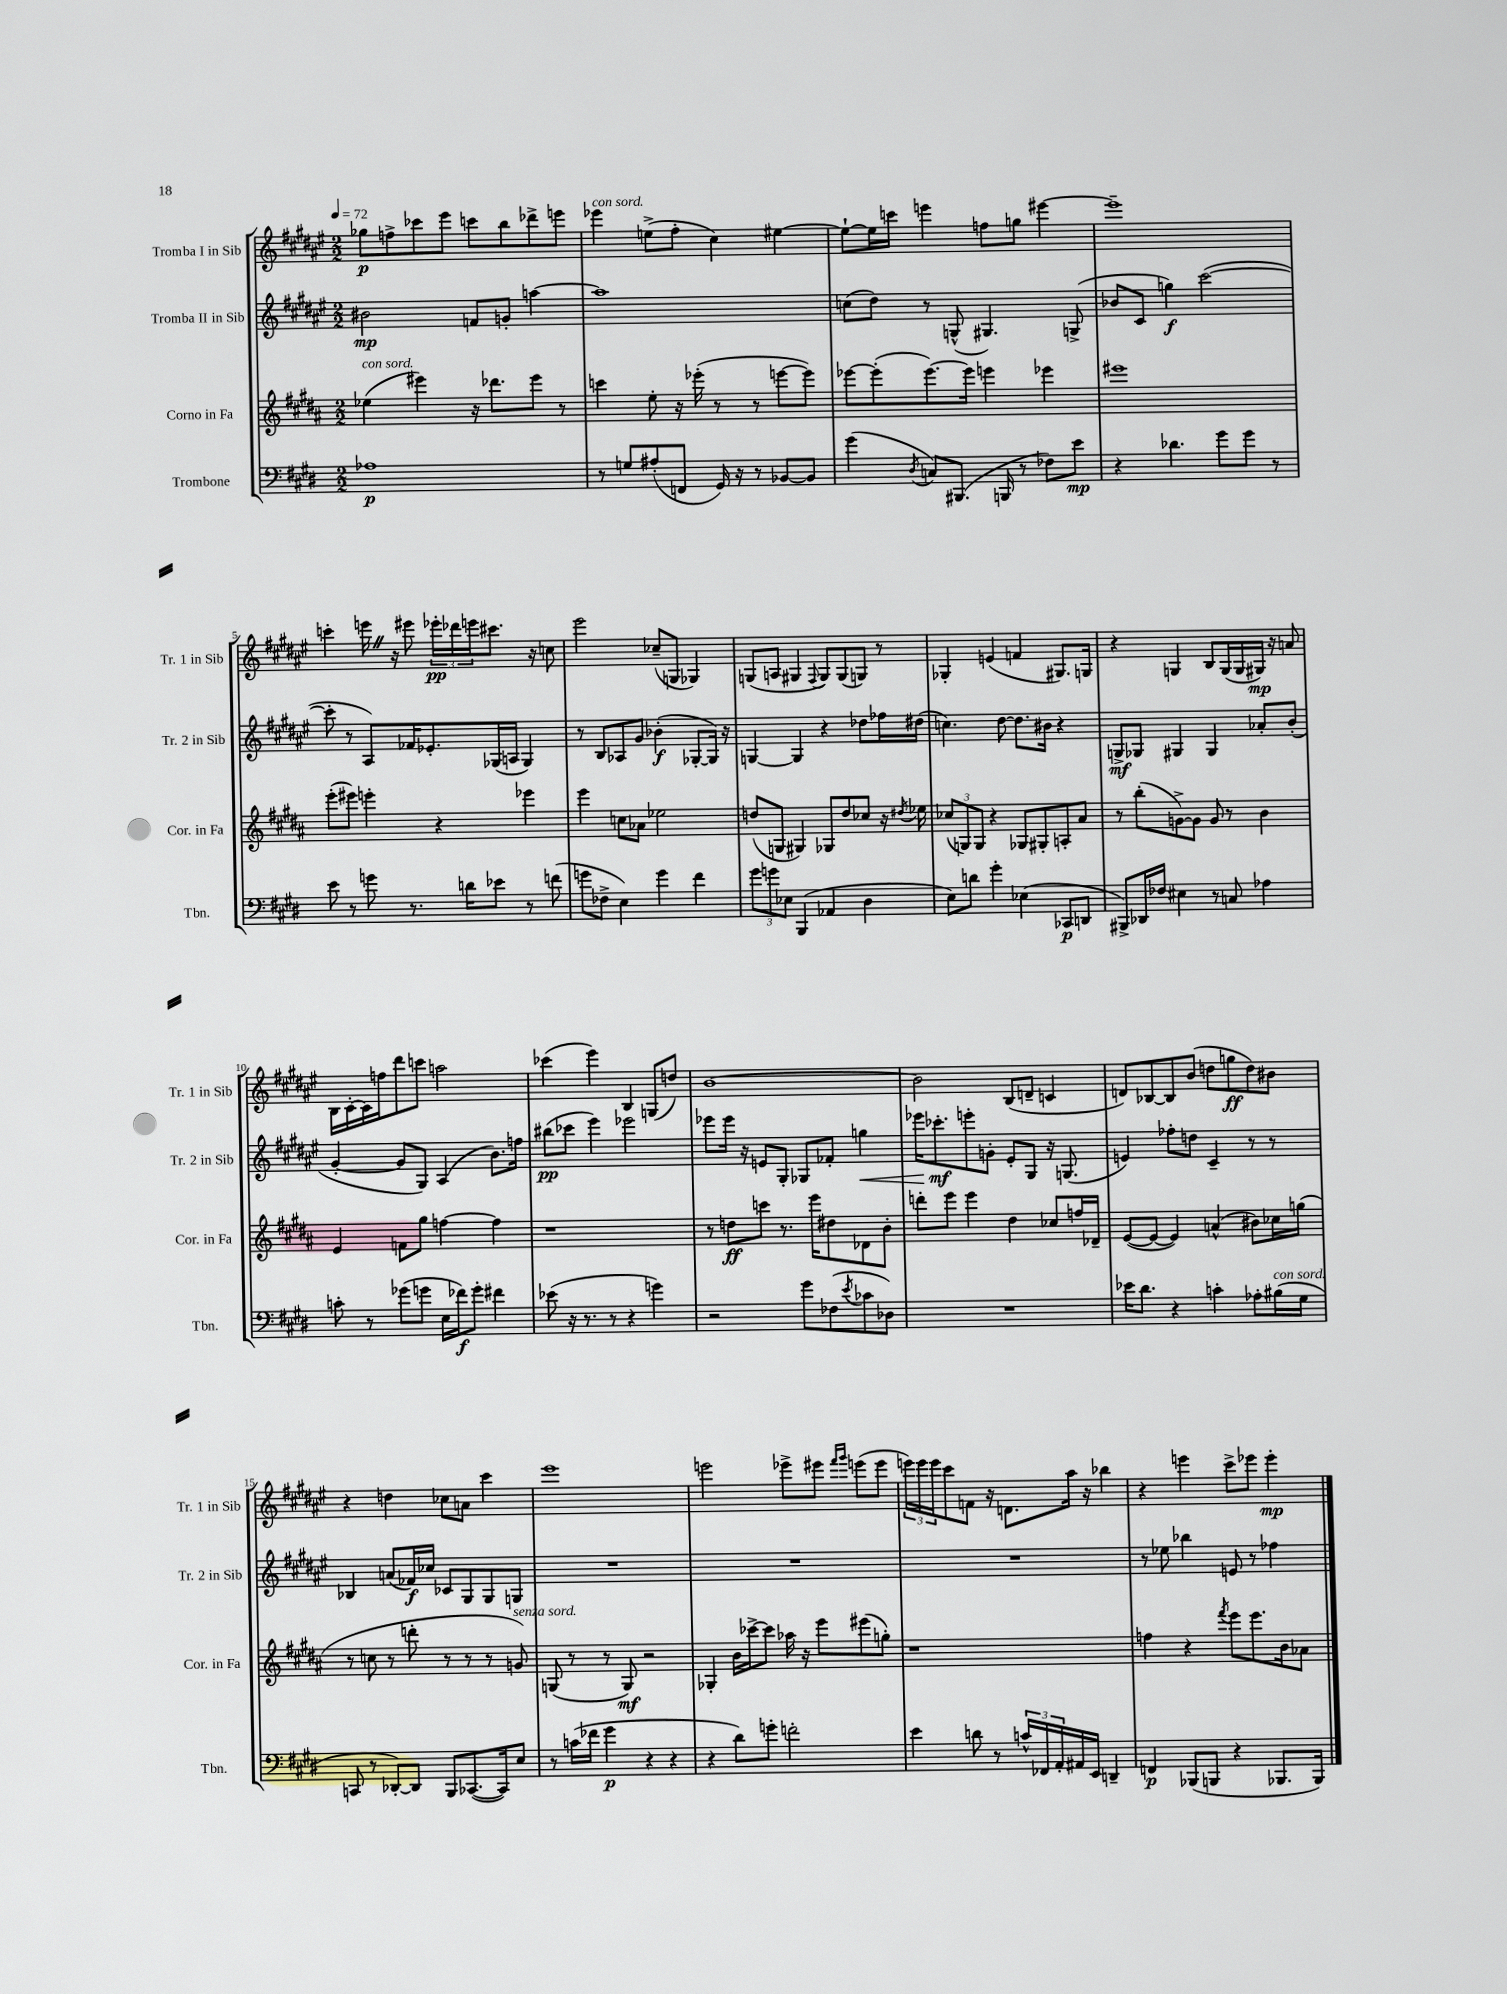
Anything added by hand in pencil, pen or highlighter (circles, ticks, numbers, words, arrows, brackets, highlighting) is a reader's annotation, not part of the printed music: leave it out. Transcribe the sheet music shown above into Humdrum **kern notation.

**kern	**kern	**kern	**kern
*staff4	*staff3	*staff2	*staff1
*clefF4	*clefG2	*clefG2	*clefG2
*k[f#c#g#d#]	*k[f#c#g#d#a#]	*k[f#c#g#d#a#e#]	*k[f#c#g#d#a#e#]
*M2/2	*M2/2	*M2/2	*M2/2
*MM72	*MM72	*MM72	*MM72
1A-	(4ee-	2b#	8gg-
.	.	.	8ff^
.	4eee#)	.	8ccc-
.	.	.	8eee#
.	16r	8f	8ccc
.	8.ddd-	.	.
.	.	8g'	8bb
.	8eee#	[4aa	8ddd-^
.	8r	.	8eee
=	=	=	=
8r	4ccc	1aa]	4eee-
8G	.	.	.
(8A#'	8ee'	.	(8ee^
8FF	16r	.	8ff#'
.	(16eee-'	.	.
16GG#)	8r	.	4cc#)
16r	.	.	.
8r	8r	.	.
[8BB-	[8eee	.	[4ee#
8BB-]	8eee])	.	.
=	=	=	=
(4g#	[8eee-	(8cc	8ee#`_
.	(8eee-']	8dd#)	16ee#]
.	.	.	16ccc
8qD#	.	.	.
8C)	[8.eee-)	8r	4eee
(8.BBB#	.	(8G^^	.
.	16eee-]	.	.
.	4eee	4.G#)	8ff
16BBB	.	.	.
8r	.	.	8gg
8F-)	4eee-	.	[4eee#
8e	.	(8G^	.
=	=	=	=
4r	1eee#	8b-	1eee#~]
.	.	8c#	.
4.d-	.	4gg)	.
.	.	([2ccc#	.
8g#	.	.	.
8g#	.	.	.
8r	.	.	.
=	=	=	=
8e	(8eee'	8ccc#']	4ccc'
8r	8eee#)	8r	.
8g	4eee'	8A#)	16eee
.	.	.	16r
8.r	.	16f-	8eee#
.	.	8.e-'	.
.	4r	.	24eee-'
.	.	.	24ddd-
16d	.	.	.
.	.	.	24eee
8e-	.	(16G-	8.ccc#
.	.	16A	.
8r	4eee-	4G-)	.
.	.	.	16r
(8f	.	.	8cc
=	=	=	=
8g	4eee	8r	2eee#
8F-^	.	8B	.
4E)	8cc	8A-	.
.	8a-	8g#	.
4g	2ee-	(4b-'	(8cc-~
.	.	.	8G
4f#	.	[8G-'	4G-)
.	.	16G-])	.
.	.	16r	.
=	=	=	=
12g#	(8dd	[4G	(8G
12g	.	.	.
.	8G	.	8A
12E-	.	.	.
(4BBB	4G#)	4G]	4G#
.	.	.	8qqF#
4AA-	8G-	4r	8G#)
.	8dd	.	(8G#
4D#	8cc-	8dd-	8G)
.	16r	16ff-	8r
.	8qdd#	.	.
.	16ee-	(16dd#	.
=	=	=	=
8E)	(12cc-	4.cc)	4G-'
.	12G)	.	.
8d	.	.	.
.	12G	.	.
4g#'	4r	.	(4e
.	.	[8dd#	.
(4E-	8G-	8.dd#]	4f
.	8G#'	.	.
.	.	16b#	.
8CC-	8A'	4r	8.G#)
8DD	8a#	.	.
.	.	.	16G
=	=	=	=
8BBB#^)	8r	8G^	4r
16DD-	(8bb'	8G-	.
16F-	.	.	.
4E#	[8g^)	4G#	4G
.	8g]	.	.
8r	8g	4G#	8B
8C	8r	.	(16G
.	.	.	16G
4A-	4b	8a-'	16G#)
.	.	.	16r
.	.	(8b'	8a
=	=	=	=
8c'	4e	[4g#'	16B
.	.	.	[16c#'
8r	.	.	16c#]
.	.	.	16ff
(8g-	8f	8g#]	8ddd#
8g	8gg#	8G#)	8ccc
16E	[4ff	(4A#	2aa
16f-)	.	.	.
8g'	.	.	.
4f#	4ff]	8.b)	.
.	.	16ff	.
=	=	=	=
(8e-	1r	(8bb#	(4ccc-
16r	.	8ccc-	.
8.r	.	.	.
.	.	4eee#)	4eee#)
8r	.	.	.
4r	.	2eee-	4B
4g)	.	.	(8G
.	.	.	8dd)
=	=	=	=
2r	8r	8eee-	[1b
.	8dd	16eee-	.
.	.	16r	.
.	8ccc	8e	.
.	8.r	8G#'	.
8g#	.	8G-	.
.	16eee	.	.
(8F-	8dd#	8f-'	.
8qe	.	.	.
8c-	8d-	4gg	.
8D-)	8b'	.	.
=	=	=	=
1r	8ddd'	16eee-	2b]
.	.	8.ccc-'	.
.	8eee	.	.
.	4eee	8eee'	.
.	.	8g'	.
.	4dd#	8e#'	(8B
.	.	8G#	8d~
.	8cc-	16r	4c
.	.	(8.G	.
.	16ff	.	.
.	16d-~	.	.
=	=	=	=
16e-	([8e	4e)	8d)
8.d#	.	.	.
.	8e_	.	[8B-
4r	4e])	8ff-'	8B-]
.	.	8dd	(8b
4c'	(4a^^	4c#~	8dd
.	.	.	8gg
8A-'	8b#)	8r	8dd)
(16B#	16cc-	8r	8b#
16G#	(16gg	.	.
=	=	=	=
8CC	8r	4B-	4r
8r	8cc	.	.
[8DD-')	8r	(8a	4dd
8DD-]	8ddd'	16f-)	.
.	.	16cc-	.
8BBB	8r	8c-	8cc-
([8.CC-	8r	8G#	8a
.	8r	8G#	4ccc#
16CC-])	.	.	.
8E	8g)	8G	.
=	=	=	=
8r	(8G	1r	1eee#
(16c	8r	.	.
16f-	.	.	.
4g#	8r	.	.
.	8G)	.	.
4r	2r	.	.
4r	.	.	.
=	=	=	=
4r	4G-'	1r	2eee
8d#)	16b	.	.
.	[16ccc-^	.	.
8g'	8ccc-]	.	.
2f'	16aa-	.	8eee-^
.	16r	.	.
.	8eee	.	8eee#
.	.	.	16qqfff#
.	.	.	16qqggg#
.	(8eee#	.	(8eee
.	8gg')	.	8eee
=	=	=	=
4e	1r	1r	24eee)
.	.	.	24eee
.	.	.	24eee
.	.	.	8ccc#
8d	.	.	8f
8r	.	.	16r
.	.	.	8.d
24c^^	.	.	.
24FF-	.	.	.
24AA'	.	.	.
16AA#	.	.	16aa#
16EE	.	.	16r
4DD~	.	.	4bb-
=	=	=	=
4FF	4ff	8r	4r
.	.	8ee-	.
(8BBB-	4r	4bb-	4eee
8BBB	.	.	.
.	8qfff#	.	.
4r	8eee	8e	8ccc#^
.	8.eee	8r	8eee-
8.BBB-	.	4ff-	4eee-'
.	16b	.	.
.	8a-	.	.
16BBB-)	.	.	.
==	==	==	==
*-	*-	*-	*-
